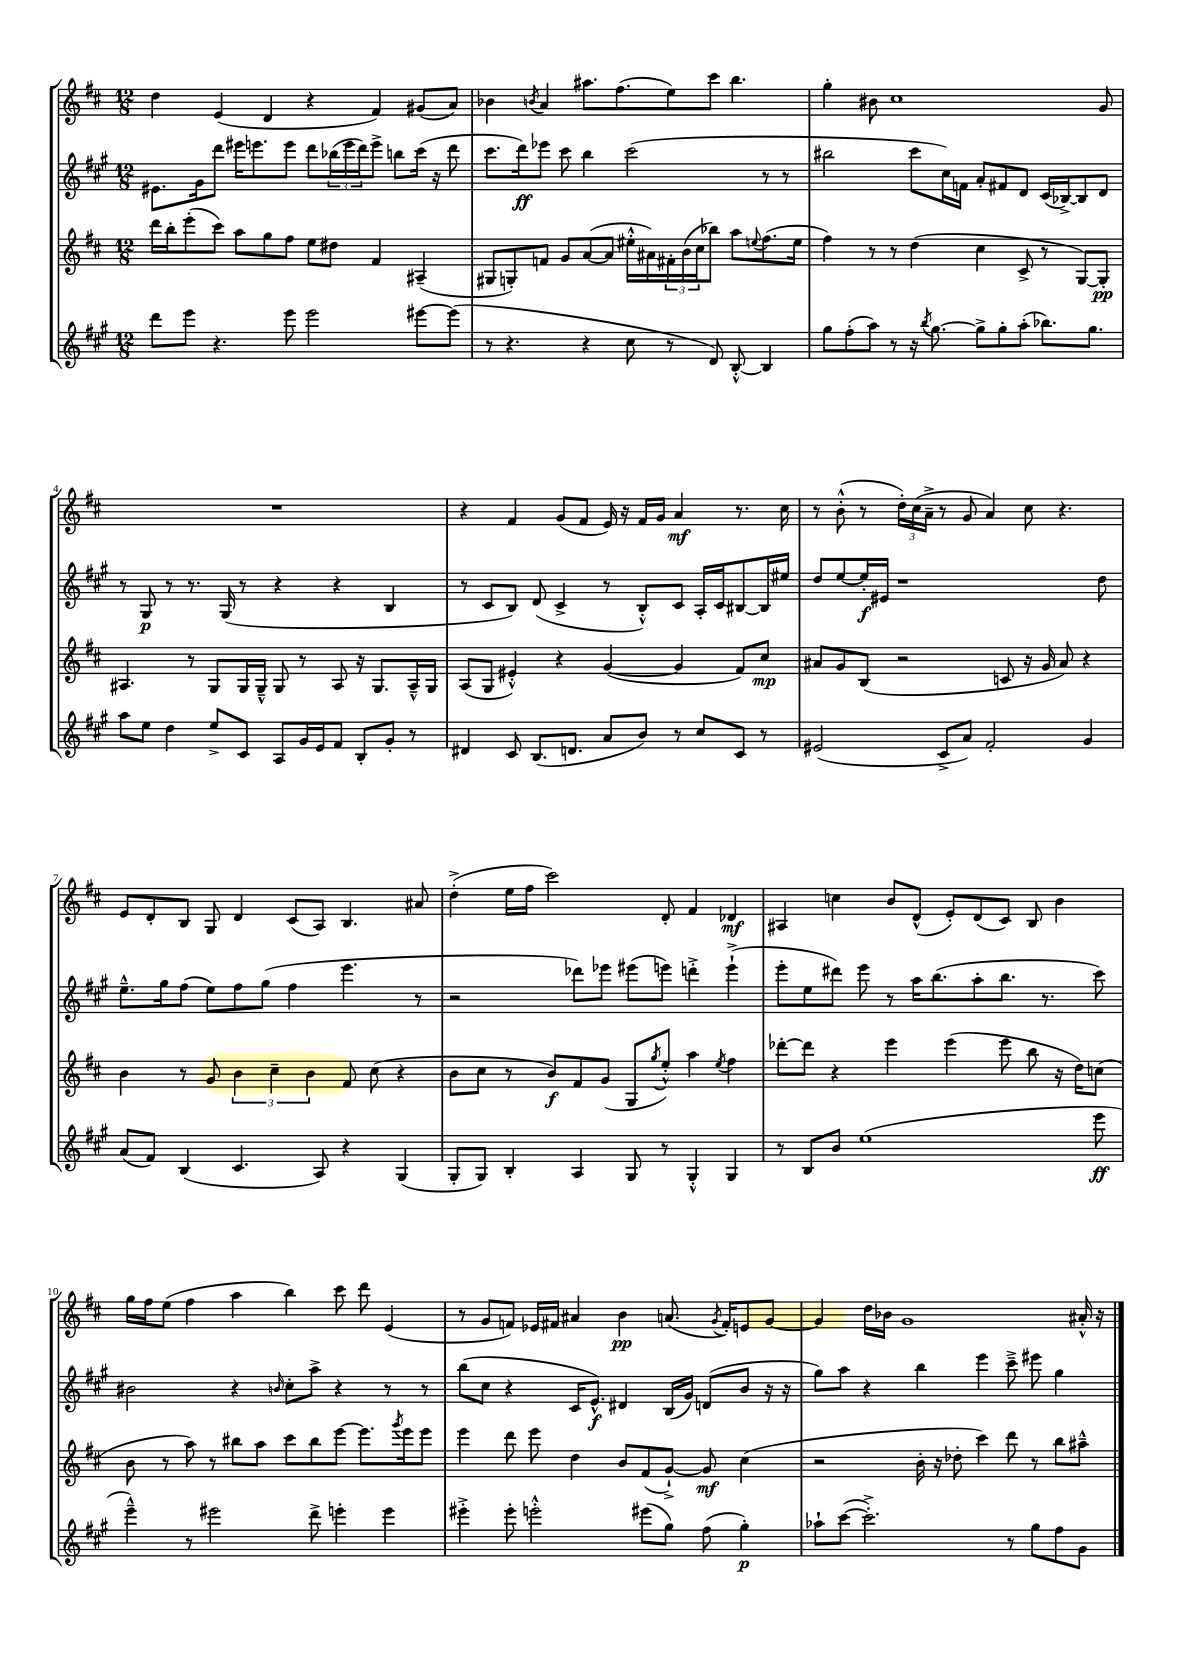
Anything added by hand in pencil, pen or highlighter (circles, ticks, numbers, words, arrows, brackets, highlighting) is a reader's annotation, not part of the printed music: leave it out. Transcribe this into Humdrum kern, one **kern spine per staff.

**kern	**kern	**kern	**kern
*staff4	*staff3	*staff2	*staff1
*clefG2	*clefG2	*clefG2	*clefG2
*k[f#c#g#]	*k[f#c#]	*k[f#c#g#]	*k[f#c#]
*M12/8	*M12/8	*M12/8	*M12/8
8ddd	16ddd	8.e#	4dd
.	16bb'	.	.
8eee	(8eee'	.	.
.	.	16g#	.
4.r	8ccc#)	8ddd	(4e
.	8aa	16eee#	.
.	.	8.eee	.
.	8gg	.	4d
8eee	8ff#	8eee	.
2eee	8ee	8ddd	4r
.	8dd#	(24bb-	.
.	.	24eee	.
.	.	24ddd)	.
.	4f#	8eee^	4f#)
.	.	8bb	.
[8eee#	(4A#~	(16ccc#	(8g#
.	.	16r	.
(8eee#]	.	8ddd	8a)
=	=	=	=
8r	8G#	8.ccc#	4b-
4.r	8G')	.	.
.	.	16ddd)	.
.	.	.	8qb
.	8f	8eee-	4a
.	8g	8ccc#	.
4r	([8a	4bb	8.aa#
.	8a]	.	.
.	.	.	(8.ff#
8cc#	16ee#'^^	(2ccc#	.
.	16a#)	.	.
8r	24f#'	.	8ee)
.	(24b	.	.
.	24cc#	.	.
8d)	8bb-)	.	8ccc#
[8B'^^	8aa	.	4.bb
.	8qqee	.	.
4B]	(8.ff#	8r	.
.	.	8r	.
.	16ee	.	.
=	=	=	=
8gg#	4ff#)	2bb#	4gg'
(8ff#'	.	.	.
8aa)	8r	.	8b#
8r	8r	.	1cc#
16r	(4dd	8ccc#	.
8qbb	.	.	.
[8.gg#	.	.	.
.	.	16cc#)	.
.	.	16f	.
8gg#^]	4cc#	8a'	.
8gg#'	.	8f#	.
(8aa'	8c#^	8d	.
8.bb-)	8r	(16c#	.
.	.	[16B-^)	.
.	[8G)	8B-]	.
8.gg#	.	.	.
.	8G']	8d	8g
=	=	=	=
8aa	4.A#	8r	1.r
8ee	.	8G#	.
4dd	.	8r	.
.	8r	8.r	.
8ee^	8G	.	.
.	.	(16G#	.
8c#	16G	8r	.
.	16G~^^	.	.
8A	8G	4r	.
16g#	8r	.	.
16e	.	.	.
8f#	8A#	4r	.
8B'	16r	.	.
.	8.G	.	.
8g#'	.	4B	.
8r	16A#~^^	.	.
.	16G	.	.
=	=	=	=
4d#	(8A	8r	4r
.	8G	8c#	.
8c#	4e#'^^)	8B)	4f#
(8.B	.	(8d	.
.	4r	4c#^	(8g
8.d	.	.	.
.	.	.	8f#
8a	([4g	8r	16e)
.	.	.	16r
8b)	.	8B'^^)	16f#
.	.	.	16g
8r	4g]	8c#	4a
8cc#	.	16A'	.
.	.	16c#	.
8c#	8f#)	[8B#	8.r
8r	8cc#	16B#]	.
.	.	16ee#	16cc#
=	=	=	=
(2e#	8a#	8dd	8r
.	8g	[8ee	(8b'^^
.	(8B	16ee']	8r
.	.	16e#	.
.	2r	1r	24dd')
.	.	.	(24cc#
.	.	.	24a~^
8c#^	.	.	8r
8a)	.	.	8g
2f#'	.	.	4a)
.	8c	.	.
.	16r	.	8cc#
.	16g	.	.
.	8a#)	.	4.r
4g#	4r	.	.
.	.	8dd	.
=	=	=	=
(8a	4b	8.ee~^^	8e
8f#)	.	.	8d'
.	.	16gg#	.
(4B	8r	(8ff#	8B
.	8g	8ee)	8G
4.c#	6b	8ff#	4d
.	.	(8gg#	.
.	6cc#~	.	.
.	.	4ff#	(8c#
.	6b	.	.
8A)	.	.	8A)
4r	8f#	4.eee	4.B
.	(8cc#	.	.
(4G#	4r	.	.
.	.	8r	8a#
=	=	=	=
8G#'	8b	2r	(4dd'^
8G#)	8cc#	.	.
4B'	8r	.	16ee
.	.	.	16ff#
.	8b)	.	2ccc#)
4A	8f#	8ddd-)	.
.	(8g	8eee-	.
8G#	8G	(8eee#	.
.	8qgg	.	.
8r	8ee'^^)	8eee)	8d'
4G#'^^	4aa	4ddd'^	4f#
.	8qee	.	.
4G#	4ff#	(4eee`^	4d-
=	=	=	=
8r	[8ddd-'	8eee'	4A#
8B	8ddd-]	8ee	.
8b	4r	8ddd#)	4cc
(1ee	.	8eee	.
.	4eee	8r	8b
.	.	16aa	(8d^^
.	.	(8.bb	.
.	(4eee	.	8e')
.	.	8aa'	(8d
.	8eee	8.bb	8c#)
.	8bb	.	8B
.	.	8.r	.
.	16r	.	4b
.	16dd)	.	.
8eee	(8cc	8ccc#)	.
=	=	=	=
4eee~^^)	8b	2b#	16gg
.	.	.	16ff#
.	8r	.	(8ee
8r	8aa)	.	4ff#
2eee#	8r	.	.
.	8bb#	4r	4aa
.	8aa	.	.
.	.	16qqb	.
.	8ccc#	8cc#'	4bb)
8ddd^	8bb#	8aa^	.
4eee'	[8eee	4r	8ccc#
.	8.eee]	.	8ddd
4eee	.	8r	(4e
.	8qggg	.	.
.	16eee	.	.
.	8eee	8r	.
=	=	=	=
4eee#'^	4eee	(8bb	8r
.	.	8cc#	8g
8eee#'	8ddd	4r	8f)
2eee'^^	8eee	.	16e-
.	.	.	16f#
.	4dd	16c#	4a#
.	.	8.e^^)	.
.	8b	4d#	4b
(8eee#	(8f#	.	.
8gg#)	[8g`^)	(16B	(8.a
.	.	16g#)	.
(8ff#	8g]	(8d	.
.	.	.	8qg
.	.	.	16f#')
4gg#')	(4cc#	8b	8e
.	.	16r	[8g
.	.	16r	.
=	=	=	=
8aa-`	2r	8gg#)	4g]
([8ccc#	.	8aa	.
2.ccc#'^])	.	4r	16dd
.	.	.	16b-
.	.	.	1g
.	16b'	4bb	.
.	16r	.	.
.	8dd-'	.	.
.	4ccc#)	4eee	.
8r	8ddd	8ccc#~^	.
8gg#	8r	8eee#	.
8ff#	8bb	4gg#	.
8g#	8aa#~^^	.	16a#'^^
.	.	.	16r
==	==	==	==
*-	*-	*-	*-
